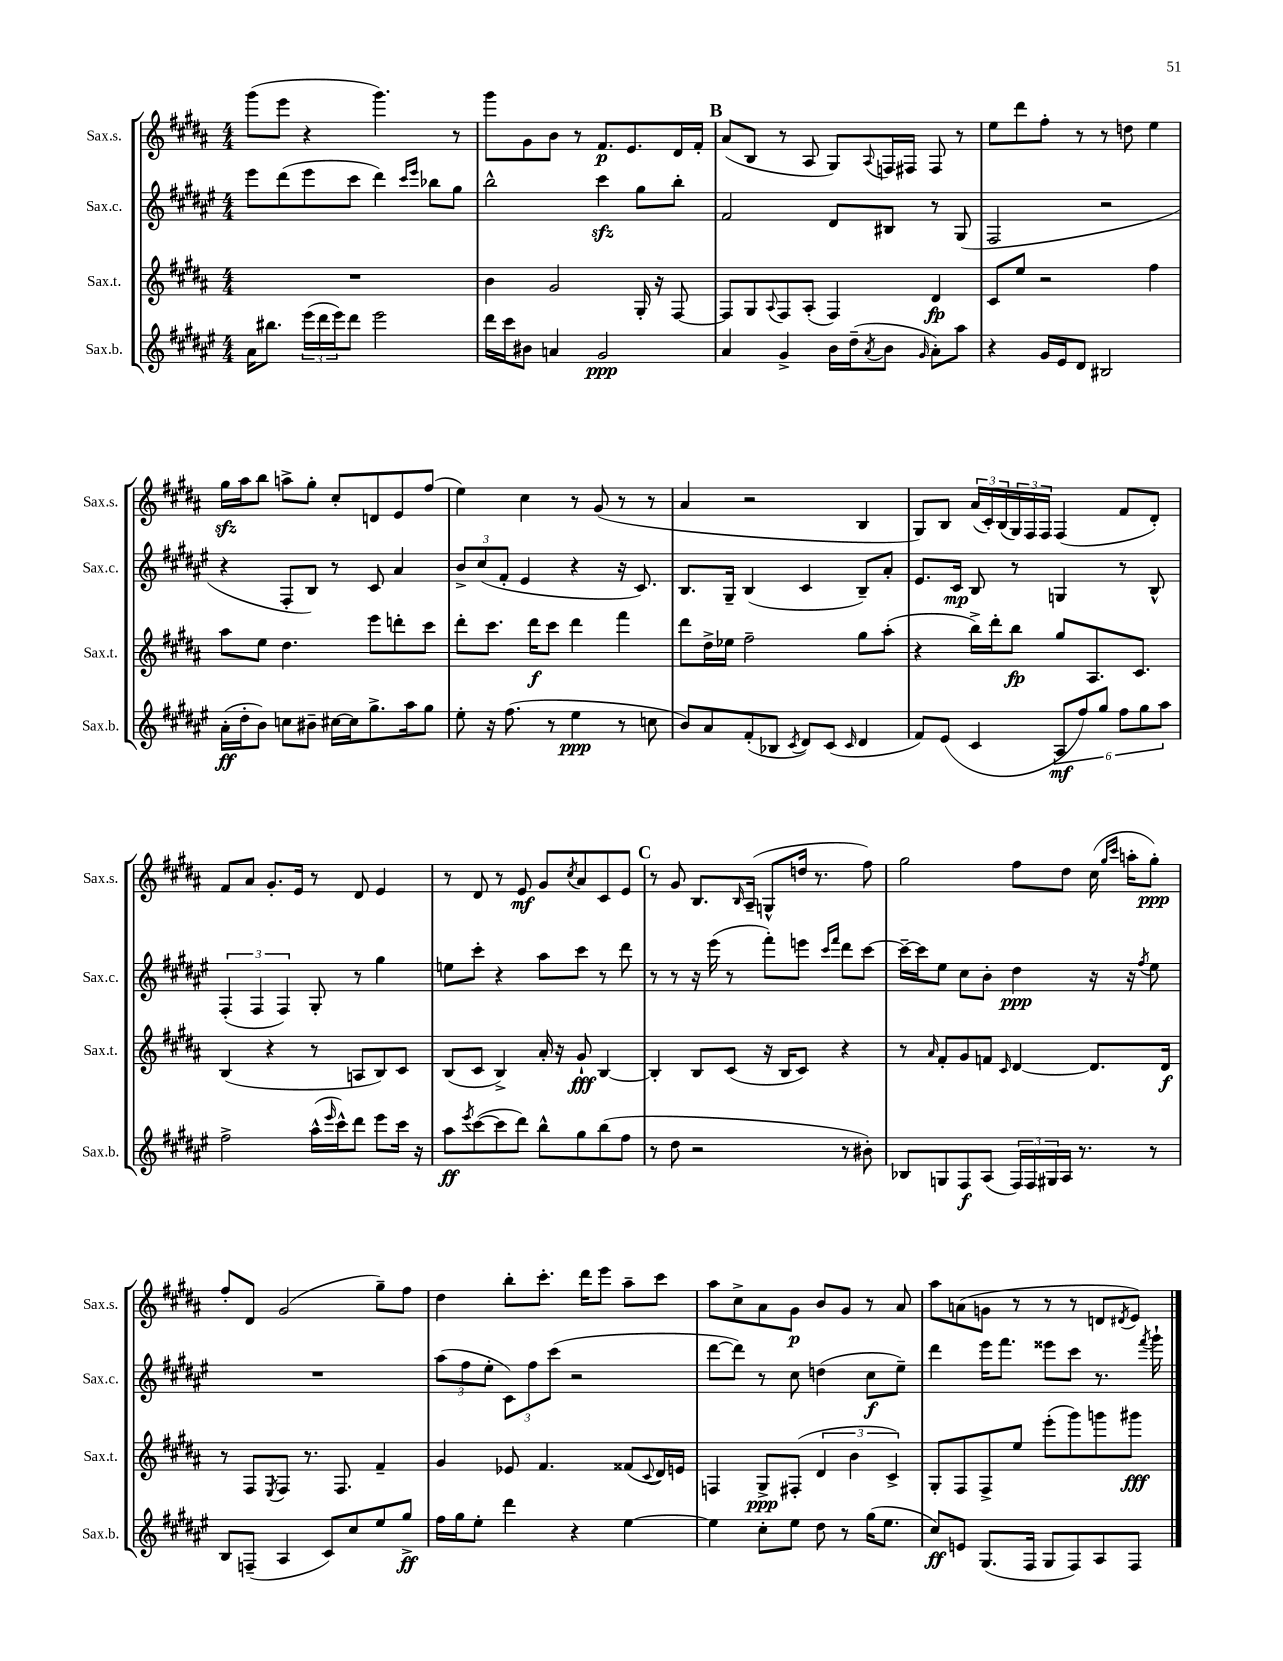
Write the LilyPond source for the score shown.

<<
\new StaffGroup <<
\new Staff = "s0" \with { instrumentName = "Sax.s." shortInstrumentName = "Sax.s." } {
    \clef treble \key b \major \numericTimeSignature \time 4/4
    gis'''8( e'''8 r4 gis'''4.) r8 |
    gis'''8 gis'8 b'8 r8 fis'8.\p e'8. dis'16 fis'16-. |
    \mark \markup { \bold "B" } ais'8( b8 r8 ais8 gis8) \appoggiatura { ais8 } f16 fis16 fis8 r8 |
    e''8 dis'''8 fis''8-. r8 r8 d''8 e''4 |
    gis''16\sfz ais''16 b''8 a''8-> gis''8-. cis''8-. d'8 e'8 fis''8( |
    e''4) cis''4 r8 gis'8( r8 r8 |
    ais'4 r2 b4 |
    gis8) b8 \tuplet 3/2 { ais'16( cis'16-.) b16( } \tuplet 3/2 { gis16) fis16 fis16 } fis4( fis'8 dis'8-.) |
    fis'8 ais'8 gis'8.-. e'16 r8 dis'8 e'4 |
    r8 dis'8 r8 e'8\mf gis'8 \acciaccatura { cis''8 } ais'8 cis'8 e'8 |
    \mark \markup { \bold "C" } r8 gis'8 b8. \grace { b16 } ais16--( g8-^ d''16 r8. fis''8) |
    gis''2 fis''8 dis''8 cis''16( \grace { gis''16 cis'''16 } a''16-. gis''8-.\ppp) |
    fis''8-. dis'8 gis'2( gis''8--) fis''8 |
    dis''4 b''8-. cis'''8.-. dis'''16 e'''8 ais''8-- cis'''8 |
    ais''8 cis''8-> ais'8 gis'8\p b'8 gis'8 r8 ais'8 |
    ais''8 a'8( g'8 r8 r8 r8 d'8 \acciaccatura { dis'8 } e'8) \bar "|." |
}
\new Staff = "s1" \with { instrumentName = "Sax.c." shortInstrumentName = "Sax.c." } {
    \clef treble \key fis \major \numericTimeSignature \time 4/4
    eis'''8 dis'''8( eis'''8 cis'''8 dis'''4) \grace { cis'''16 eis'''16 } bes''8 gis''8 |
    b''2-^ cis'''4\sfz gis''8 b''8-. |
    \mark \markup { \bold "B" } fis'2 dis'8 bis8 r8 gis8( |
    fis2 r2 |
    r4 fis8-. b8) r8 cis'8 ais'4 |
    \tuplet 3/2 { b'8-> cis''8( fis'8-. } eis'4 r4 r16 cis'8.) |
    b8. gis16-- b4( cis'4 b8--) ais'8-. |
    eis'8. cis'16\mp b8 r8 g4 r8 b8-^ |
    \tuplet 3/2 { fis4-.( fis4 fis4) } gis8-. r8 gis''4 |
    e''8 cis'''8-. r4 ais''8 cis'''8 r8 dis'''8 |
    \mark \markup { \bold "C" } r8 r8 r16 eis'''16( r8 fis'''8-.) e'''8 \grace { cis'''16 fis'''16 } dis'''8 cis'''8~ |
    cis'''16~-- cis'''16 eis''8 cis''8 b'8-. dis''4\ppp r16 r16 \acciaccatura { fis''8 } eis''8 |
    R1 |
    \tuplet 3/2 { ais''8( fis''8 eis''8-. } \tuplet 3/2 { cis'8) fis''8 cis'''8( } r2 |
    dis'''8~ dis'''8) r8 cis''8 d''4( cis''8\f eis''8--) |
    dis'''4 eis'''16 fis'''8. eisis'''8 cis'''8 r8. \acciaccatura { fis'''8 } gis'''16-! \bar "|." |
}
\new Staff = "s2" \with { instrumentName = "Sax.t." shortInstrumentName = "Sax.t." } {
    \clef treble \key b \major \numericTimeSignature \time 4/4
    R1 |
    b'4 gis'2 gis16-. r16 fis8~ |
    \mark \markup { \bold "B" } fis8 gis8 \appoggiatura { ais8 } fis8 ais8-.( fis4) dis'4\fp |
    cis'8 e''8 r2 fis''4 |
    ais''8 e''8 dis''4. e'''8 d'''8-. cis'''8 |
    dis'''8-. cis'''8. dis'''16\f cis'''8 dis'''4 fis'''4 |
    dis'''8 dis''16-> ees''16 fis''2-- gis''8 ais''8-.( |
    r4 b''16->) dis'''16-. b''8\fp gis''8 ais8. cis'8. |
    b4( r4 r8 a8 b8) cis'8 |
    b8( cis'8 b4->) ais'16-. r16 gis'8-!\fff b4~ |
    \mark \markup { \bold "C" } b4-. b8 cis'8( r16 b16 cis'8) r4 |
    r8 \grace { ais'16 } fis'8-. gis'8 f'8 \grace { cis'16 } dis'4~ dis'8. dis'16\f |
    r8 fis8 \acciaccatura { e8 } fis8 r8. fis8. fis'4-- |
    gis'4 ees'8 fis'4. fisis'8( \appoggiatura { cis'8 } dis'16) e'16 |
    f4 gis8->\ppp fis8-.( \tuplet 3/2 { dis'4 b'4 cis'4->) } |
    gis8-. fis8 fis8-> e''8 e'''8-.( gis'''8) g'''8 gis'''8\fff \bar "|." |
}
\new Staff = "s3" \with { instrumentName = "Sax.b." shortInstrumentName = "Sax.b." } {
    \clef treble \key fis \major \numericTimeSignature \time 4/4
    ais'16 bis''8. \tuplet 3/2 { eis'''16( dis'''16 eis'''16) } dis'''8 eis'''2 |
    dis'''16 cis'''16 bis'8 a'4 gis'2\ppp |
    \mark \markup { \bold "B" } ais'4 gis'4-> b'16 dis''16--( \acciaccatura { ais'8 } b'8 \grace { gis'16 } ais'8-.) ais''8 |
    r4 gis'16 eis'16 dis'8 bis2 |
    ais'16-.\ff( dis''16-. b'8) c''8 bis'8-- cis''16~ cis''16 gis''8.-> ais''16 gis''8 |
    eis''8-. r16 fis''8.( r8 eis''4\ppp r8 c''8 |
    b'8) ais'8 fis'8-.( bes8 \acciaccatura { cis'8 } dis'8) cis'8( \grace { cis'16 } dis'4 |
    fis'8) eis'8( cis'4 \tuplet 6/4 { ais8\mf fis''8) gis''8 fis''8 gis''8 ais''8 } |
    fis''2-> ais''16-^( \grace { eis'''16 } cis'''16-^) dis'''8 eis'''8 cis'''16 r16 |
    ais''8\ff \acciaccatura { eis'''8 } cis'''8~( cis'''8 dis'''8) b''8-^ gis''8 b''8( fis''8 |
    \mark \markup { \bold "C" } r8 dis''8 r2 r8 bis'8-.) |
    bes8 g8 fis8\f ais8( \tuplet 3/2 { fis16) fis16 gis16 } ais16 r8. r8 |
    b8 f8--( ais4 cis'8) cis''8 eis''8 gis''8->\ff |
    fis''16 gis''16 eis''8-. dis'''4 r4 eis''4~ |
    eis''4 cis''8-. eis''8 dis''8 r8 gis''16( eis''8. |
    cis''8\ff) e'8 gis8.( fis16 gis8 fis8) ais8 fis8 \bar "|." |
}
>>
>>
\layout { \context { \Score \remove "Bar_number_engraver" } }
